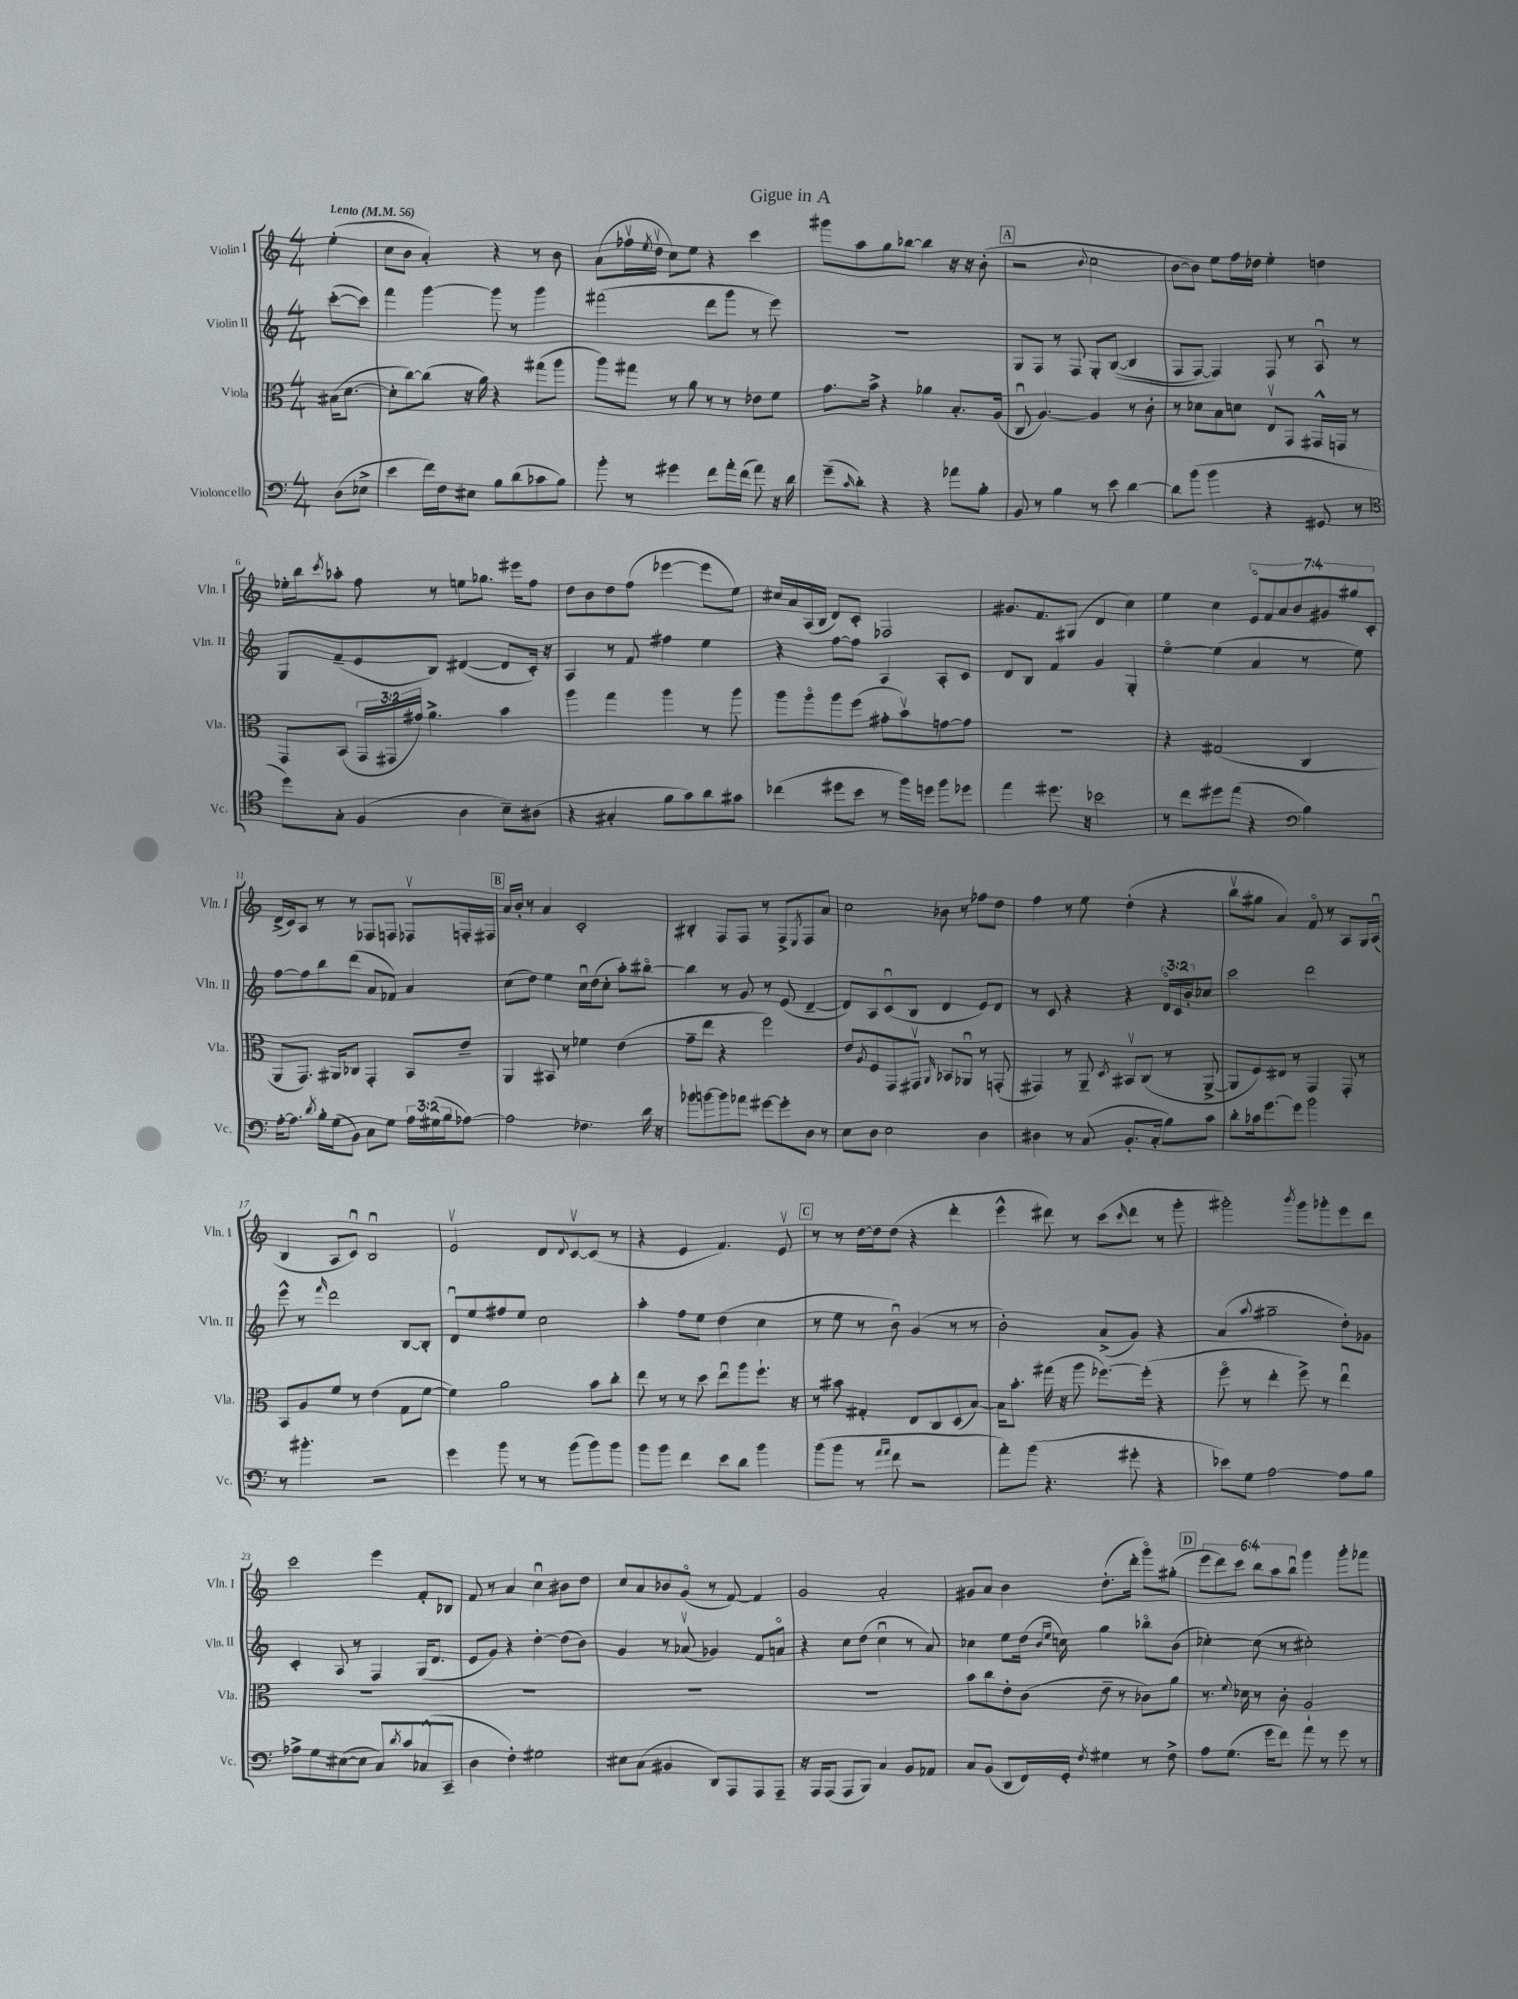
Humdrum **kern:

**kern	**kern	**kern	**kern
*part4	*part3	*part2	*part1
*staff4	*staff3	*staff2	*staff1
*I"Violoncello	*I"Viola	*I"Violin II	*I"Violin I
*I'Vc.	*I'Vla.	*I'Vln. II	*I'Vln. I
*clefF4	*clefC3	*clefG2	*clefG2
*k[]	*k[]	*k[]	*k[]
*M4/4	*M4/4	*M4/4	*M4/4
*MM56	*MM56	*MM56	*MM56
=	=	=	=
!	!	!	!LO:TX:a:B:t=Lento
(8D\L	(16B#X\KL	([8ccc'\L	(4ee'\
.	[8.d\J	.	.
8E-X^\J	.	8ccc\J])	.
=1	=1	=1	=1
4e\	8d'\L]	4fff\	8cc\L
.	[8cc\)	.	8b\J
16f\LL)	(8cc\J]	[4ggg\	4a'/)
16F\J	.	.	.
8E#X\J	16r	.	.
.	16a\)	.	.
8B\L	4r	8ggg\]	4r
(8d\	.	8r	.
8c-X\	(8gg#X\L	4ggg\	8r
8B\J)	8aa\J	.	8b\
=2	=2	=2	=2
8b'\	8aa\L)	(2fff#X\	(8a\L
8r	8gg#X\J	.	16ff-Xv\L
.	.	.	8qee/
.	.	.	16ddv\JJ
4g#X\	8r	.	8cc\L)
.	8a\	.	8ee\J
8f\L	8r	8ddd\L	4r
16a'\L	8r	8ggg\J	.
(16f\JJ	.	.	.
8a\)	8e-X\L	8r	4ccc\
16r	8f\J	8eee\)	.
16d\	.	.	.
=3	=3	=3	=3
(8g~\L	8.g\L	1r	8ggg#X\L
16qqc/	.	.	.
8d'\J)	.	.	8aa\
.	16b^\Jk	.	.
4r	4r	.	8gg\
.	.	.	[8bb-X\J
4r	4a-X\	.	4bb-\]
8a-X\L	8.B'/L	.	16r
.	.	.	16r
8B'\J	.	.	(8b'\
.	(16A/Jk	.	.
!!LO:REH:place=s1:t=A
=4	=4	=4	=4
8BB/	8Cu/	8G/L	2r
8r	[4.A/)	8F/J	.
4B\	.	8r	.
.	.	8F/	.
.	.	.	8qqb/
8r	4A/]	8G'/L	2cc\
8e\	.	(([8B/J	.
[4d\	8r	4B/]	.
.	8c'\	.	.
=5	=5	=5	=5
8d\L]	8r	8F/L	[8b\L
(8b\J	8d-X\L	[8F/J)	8b\J])
4b\	8B\	4F/])	8ee\L
.	8dn\J	.	16ff\L
.	.	.	16dd-X\JJ
4r	8Ev/L	8F/	4ee'\
.	8GG/J	8r	.
8GG#X/	16GG#X^^/LL	8Au/	4ddn\
.	16GGn/JJ	.	.
8r	8r	8r	.
!!LO:LB:g=z
=6	=6	=6	=6
*clefC4	*	*	*
8dd\L)	8GG/L	8G/L	16ee-X'\LL
.	.	.	16bb\J
.	.	.	8qccc/
8G'\J	(8BB/J	(8f~/	8aa-X'\J
(4F/	24GG/LL	8e/	8ff\
.	24GG#X/	.	.
.	24g#X/JJ)	.	.
.	4.a^\	8B/J)	8r
4A\	.	([4d#X/	8een\L
.	.	.	8.gg-X\J
8B~\L)	4b\	8d#/L]	.
.	.	.	16eee#X\KL
(8A#X\J	.	16c'/Jk)	8ff\J
.	.	16r	.
=7	=7	=7	=7
4r	4aa\	4A/	8dd\L
.	.	.	8b\
4G#X'/	4gg\	8r	8dd\
.	.	8f/	(8ff\J
8f\L	4aa\	4ff#X\	[4eee-X\
8g\)	.	.	.
8a\	8r	4ee\	8eee-\L]
8g#X\J	8aa\	.	8ee\J)
=8	=8	=8	=8
(4cc-X\	8aa\L	4r	16cc#X/LL
.	.	.	16a/
.	8aa\	.	(16A/
.	.	.	16B/JJ
8dd#X\L	8aa\	[8ff\L	8d/L)
8b\J	(8ff\J	8ff\J]	8c'/J
8r	8g#X'\L	4A/	2F-X/
16ff\LL)	8bv\)	.	.
16ddn\JJ	.	.	.
8ff\L	[8gn\	8A'/L	.
8dd-X\J	8g\J]	8c/J	.
=9	=9	=9	=9
4ee\	1r	8d/L	8.g#X/L
.	.	8B/J	.
.	.	.	8.f/
8.dd#X\	.	4f/	.
.	.	.	(8G#X/J
16r	.	.	.
2b-X\	.	4g/	4d/
.	.	4G'/	4cc\)
=10	=10	=10	=10
8r	4r	[4ee\	4ee\
8cc\L	.	.	.
8dd#X\	(2G#X/	(4ee\]	4cc\
(8ee\J	.	.	.
4r	.	4a/	14e/L
.	.	.	14f/
.	.	.	14a/
.	.	.	14b/
*clefF4	*	*	*
4B\)	4C/	8r	.
.	.	.	14g#X/
.	.	.	14gg#X/
.	.	8ee\)	.
.	.	.	14c'/J
!!LO:LB:g=z
=11	=11	=11	=11
[16A'\KL	8AA/L	[8ff\L	(16d^/LL
8.A\J]	.	.	16c/J)
.	8.GG/J)	8ff\]	8A/J
8qd/	.	.	.
16B'\LL	.	8bb\	8r
(16G\J	16AA#X/KL	.	.
8BB\J)	8C-X/J	(8ddd\J	8r
8C\L	4GG'/	8a/L	8F-X/L
8G\J	.	8f-X/J)	8Fn/J
24A\LL	8BB/L	4a/	8F-Xv/L
(24G#X\	.	.	.
24B\J	.	.	.
[8A-X\J)	8e~/J	.	16Fn'/L
.	.	.	16F#X/JJ
!!LO:REH:place=s1:t=B
=12	=12	=12	=12
2A-\]	4AA/	(8cc\L	16a/LL
.	.	.	16b'/JJ
.	.	8dd\J)	8r
.	8BB#X/	4ee\	4a/
.	8r	.	.
4.F-X\	4f-X\	16ccu\LL	2c'/
.	.	(16dd\J	.
.	.	8cc'\J	.
.	(4e\	8aa'\L)	.
16d\	.	[8bb#X\J	.
16r	.	.	.
=13	=13	=13	=13
8b-X\L	8g~\L	4bb#\]	4B#X'/
[8bn\	8ee\J	.	.
8b\]	4r	8r	8F/L
8a-X\J	.	8g/	8F/J
[8g#X\L	2ff\)	8r	8r
8g#'\]	.	(8e/	8F^/L
.	.	.	8qE/
8D\J	.	[4d~/	8F/
8r	.	.	8a/J
=14	=14	=14	=14
8E\L	8e/L	8d/L])	2cc\
.	8qA/	.	.
8D\J	8F/	8A/	.
2E\	8GG/	(8cu/	.
.	8GG#Xv/J	8B/J	.
.	16qqAA/	.	.
.	8BB-X/L	4d/	8b-X\
.	8AA-Xu/J	.	8r
4D\	8r	8e/L)	8ff-X\L
.	(8GGn'/	8d/J	8dd\J
=15	=15	=15	=15
4D#X\	4GG#X/)	8r	4ff\
.	.	8c/	.
8r	8r	4r	8r
(8C/	8AA~/	.	8ee\
.	8qD/	.	.
8.BB'/L	8BB#Xv/L	4r	(4dd'\
.	(8C/J	.	.
16C'/Jk	.	.	.
8B\L)	8r	24d/LL	4r
.	.	24c/	.
.	.	24b'/J	.
8c\J	[8AA^/	8cc-X/J	.
=16	=16	=16	=16
8d'\L	8AA/L]	2ccc\	8bbv\L
16c-X\k	8F/)	.	8gg#X\J
[8.g\	.	.	.
.	8E#X/J	.	4a/)
8g\J]	8r	.	.
2b\	4GG/	2ddd\	8f/
.	.	.	8r
.	8GG'/	.	8A/L
.	8r	.	16G/L
.	.	.	(16Au/JJ
!!LO:LB:g=z
=17	=17	=17	=17
8r	8BB/L	8eee^^\	4B/
4.b#X'\	8A/	8r	.
.	.	16qqfff/	.
.	8f/J	2ddd\	8A/L
.	8r	.	8cu/J)
2r	(4e\	.	2Bu/
.	8G\L	[8B/L	.
.	[8f\J	8B'/J]	.
=18	=18	=18	=18
4g\	4f\])	8du/L	2ev/
.	.	8ee/	.
8b\	2a\	8ff#X/	.
8r	.	8ee/J	.
8r	.	2cc\	8d/L
.	.	.	8qqd/
(8b\L	.	.	[8cv/
8b\)	8b\L	.	(8c/J]
8b\J	8cc'\J	.	8r
=19	=19	=19	=19
8b\L	8ee\	4aa'\	4r
8b\J	8r	.	.
4f\	8r	8ff\L	4e/
.	8dd\	8ee\J	.
8e\L	8eeu\L	(4dd\	4.f/)
8d\J	8aa\	.	.
4b\	8.ff`\J	4cc\	.
.	.	.	8ev/
.	16r	.	.
!!LO:REH:place=s1:t=C
=20	=20	=20	=20
(8b\L	8r	8r	8r
8b\J	8b#X\	8ee\	8r
8r	4G#X'/	8r	[16dd\LL
.	.	.	16dd\J]
16qqa/LL	.	.	.
16qqa/JJ	.	.	.
8f\	.	8bu\)	(8dd\J
2r	8E/L	(4g/	4r
.	8C/	.	.
.	(8D/	8r	4ddd'\
.	[8B/J)	8r	.
=21	=21	=21	=21
8a'\L)	16B\KL]	2b'\)	4eee^^\
.	8.b'\J	.	.
(8b\J	.	.	.
4.r	(16gg#X\	.	8ddd#X\)
.	16r	.	.
.	8aa\	.	8r
.	[8.ff-X\L)	(8a^/L	(8ccc\L
.	.	.	16qqccc/
8g#X'\	.	8g/J)	8ddd#\J
.	(16ff-'\Jk]	.	.
4r	4r	4r	8r
.	.	.	8ggg'\
=22	=22	=22	=22
8e-X\L)	8ff\	(4a/	2ggg#X'\)
8G\J	8r	.	.
.	.	8qqaa/	.
[2A\	4ee'\	2gg#X~\	.
.	.	.	8qbbb/
.	8ff^\)	.	8ggg#\L
.	8r	.	8ggg-X'\
8A\L]	4eeu\	8dd'\L)	8eee\
8B\J	.	8g-X\J	8ddd\J
!!LO:LB:g=z
=23	=23	=23	=23
8A-X^\L	1r	4c'/	2ccc\
8G\	.	.	.
([8E#X\	.	8A/	.
8E#\J]	.	8r	.
8C/L)	.	4F/	4eee\
8qd/	.	.	.
8c/	.	.	.
(8C-X^^/	.	(16G/KL	8f'/L
.	.	8.d/J	.
8CC~/J	.	.	8B-X/J
=24	=24	=24	=24
4D\	1r	8e/L	8f/
.	.	8g/J)	8r
4F'\)	.	4r	4a/
2G#X\	.	[4dd'\	4ccu\
.	.	(8dd\L]	8b#X\L
.	.	8b\J)	8dd\J
=25	=25	=25	=25
8E#X\L	1r	4g/	8cc/L
(8C\J	.	.	8a/
4BB#X/	.	8r	8b-X/
.	.	(8a-Xv/	(8g/J
8DD/L)	.	4g-X/)	8r
8AAA/	.	.	[8f/)
8AAA/	.	8f/L	4f/]
8AAA~/J	.	8an/J	.
=26	=26	=26	=26
16r	1r	4r	2g/
16AAA/KL	.	.	.
(8AAA/J	.	.	.
8AAA/L	.	8cc\L	.
8BBB/J)	.	(8dd\J	.
4C/	.	4ccu\	2a'/
8BB/L	.	8r	.
8AA-X/J	.	8a/)	.
=27	=27	=27	=27
8C/L	8b\L	4cc-X\	8g#X/L
(8BB/J	8cc\	.	8a/J
8DD/L	8e'\	8ee\L	4b\
16FF/L)	(8c\J	(16dd\Jk	.
.	.	16qqb/LL	.
.	.	16qqee/JJ	.
16GG'/JJ	.	16ccn\)	.
8qF/	.	.	.
4G#X\	8e~\	4gg\	(8.dd'\L
.	8r	.	.
.	.	.	16ddd'\Jk
8r	8c-X\L)	8bb-X\L	8ggg\L)
8F^\	8a\J	(8b\J	(8gg#X'\J
!!LO:REH:place=s1:t=D
=28	=28	=28	=28
8A\L	8.r	[4cc-X'\)	12eee\L
.	.	.	12ddd\)
(8.G\J	.	.	.
.	.	.	12ccc\J
.	8qqf/	.	.
.	16d-X\	.	.
.	8r	(8cc-\]	12bb\L
16g\KL	.	.	.
.	.	.	12aa\
8f\J)	8c'\	8r	.
.	.	.	12bbu\J
8a\	2A`/	2cc#X'\)	4ggg\
8r	.	.	.
8g\	.	.	8ggg'\L
8r	.	.	8fff-X\J
==	==	==	==
*-	*-	*-	*-
